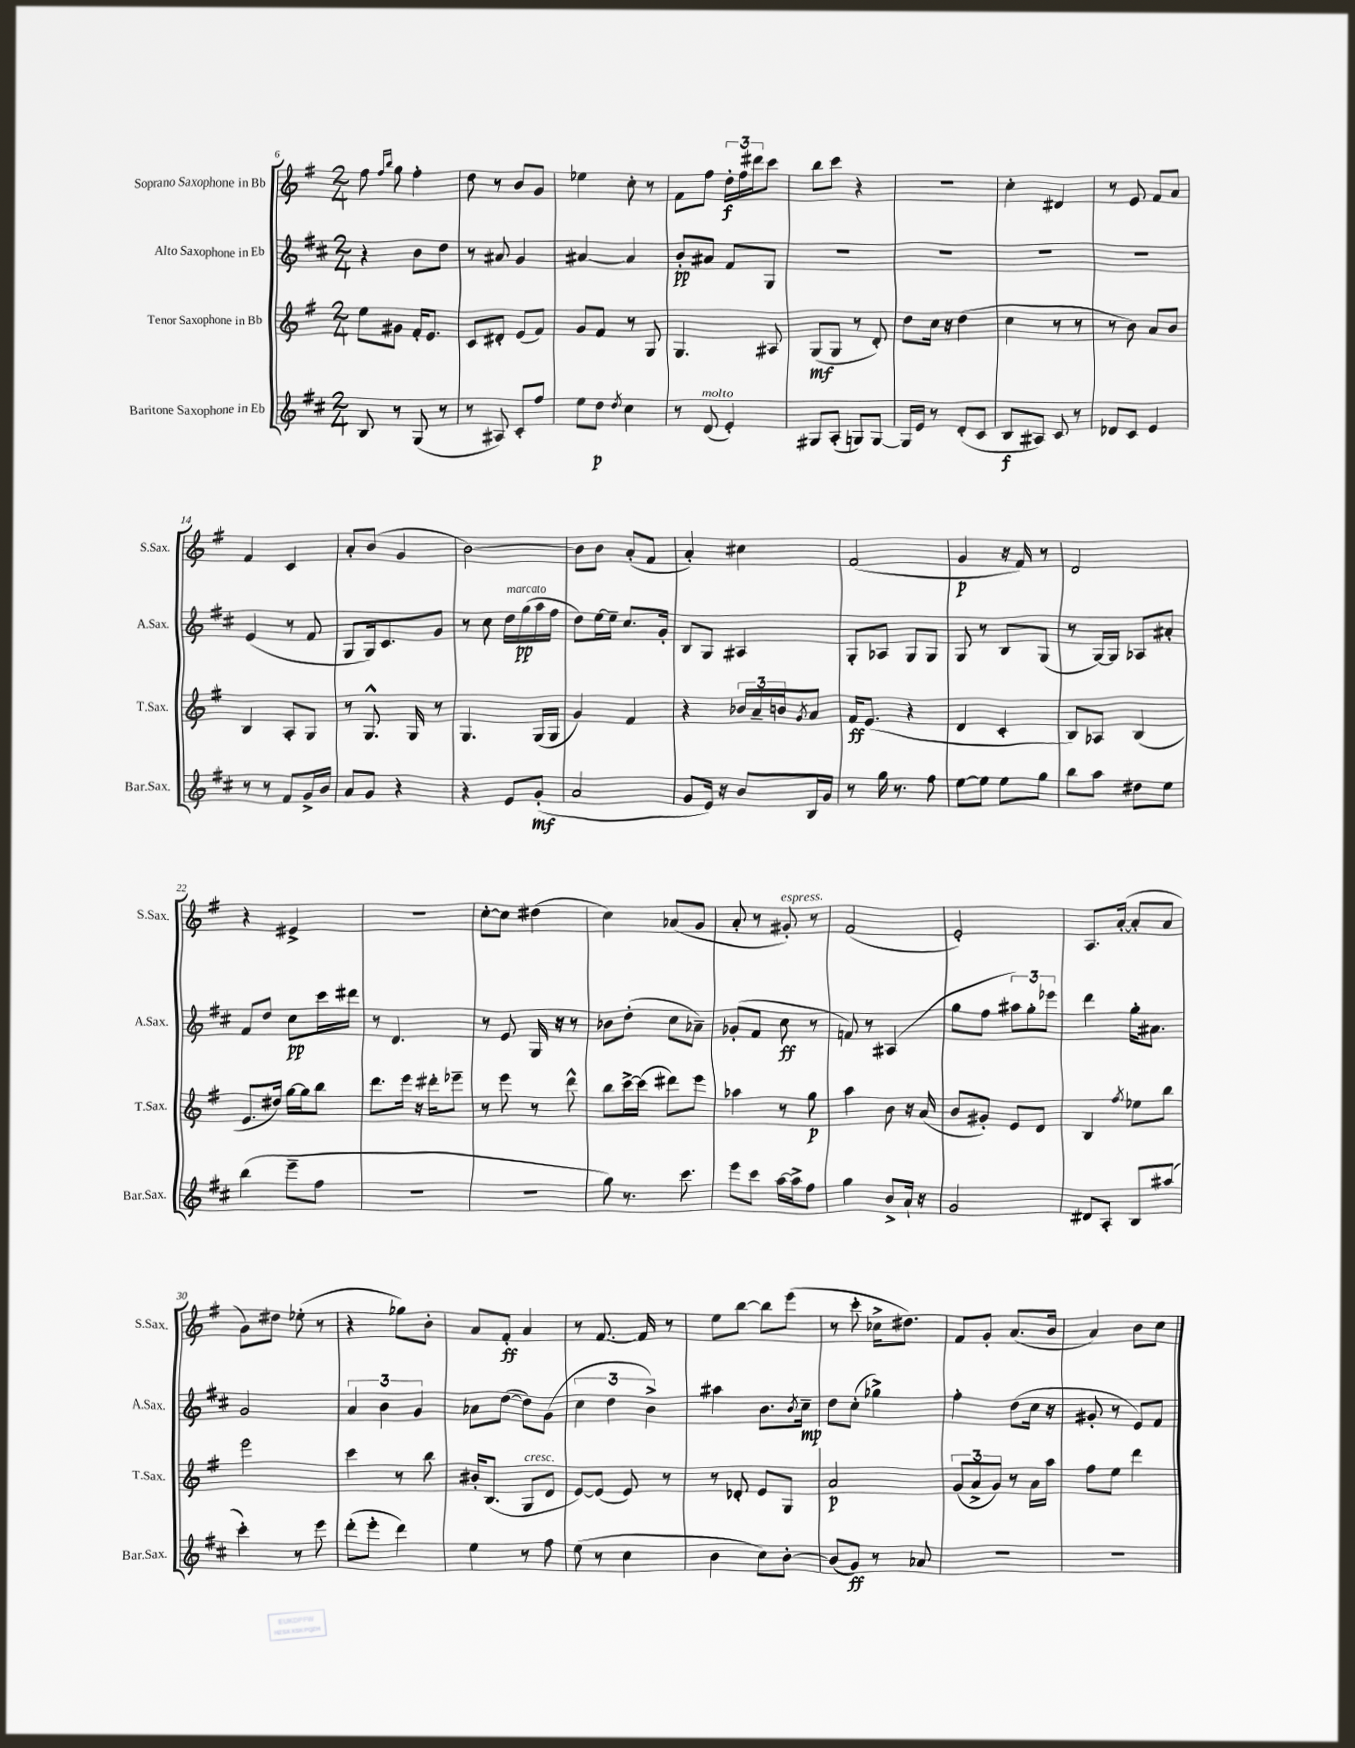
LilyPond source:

<<
\new StaffGroup <<
\new Staff = "s0" \with { instrumentName = "Soprano Saxophone in Bb" shortInstrumentName = "S.Sax." } {
    \clef treble \key g \major \numericTimeSignature \time 2/4
    fis''8 \grace { fis''16 b''16 } g''8 fis''4-. |
    d''8 r8 b'8 g'8 |
    ees''4 c''8-. r8 |
    fis'8 fis''8 \tuplet 3/2 { d''16-.\f fis''16 dis'''16 } c'''8 |
    b''8 c'''8 r4 |
    r2 |
    c''4-. dis'4 |
    r8 e'8 fis'8 a'8 |
    fis'4 c'4 |
    a'8-. b'8( g'4 |
    b'2~) |
    b'8 b'8 a'8-.( fis'8 |
    a'4-.) cis''4 |
    fis'2( |
    g'4\p r16 fis'16) r8 |
    d'2 |
    r4 eis'4-> |
    R2 |
    c''8~-. c''8 dis''4( |
    c''4) aes'8( g'8 |
    a'8-. r8 gis'8-.^\markup { \italic "espress." }) r8 |
    fis'2( |
    e'2-.) |
    a8. a'16~-.( a'8-. a'8 |
    g'8) dis''8 ees''8-.( r8 |
    r4 ges''8) b'8-. |
    a'8 fis'8-.\ff a'4 |
    r8 fis'8.~ fis'16 r8 |
    e''8 b''8~ b''8 e'''8( |
    r8 c'''8-. ces''16-> dis''8.) |
    fis'8 g'8-. a'8.( b'16 |
    a'4) b'8 c''8 \bar "|." |
}
\new Staff = "s1" \with { instrumentName = "Alto Saxophone in Eb" shortInstrumentName = "A.Sax." } {
    \clef treble \key d \major \numericTimeSignature \time 2/4
    r4 b'8 d''8 |
    r8 ais'8 g'4 |
    ais'4~ ais'4 |
    b'8-.\pp ais'8 fis'8 g8 |
    R2 |
    R2 |
    R2 |
    R2 |
    e'4( r8 fis'8 |
    g8 g16) cis'8. g'8 |
    r8 cis''8 d''16^\markup { \italic "marcato" } g''16\pp( a''16 fis''16 |
    d''8) e''16~ e''16-- cis''8. g'16-. |
    b8 g8 ais4 |
    g8-. aes8 g8 g8 |
    g8 r8 b8 g8( |
    r8 g16~) g16 aes8 ais'8-. |
    fis'8 d''8 cis''8\pp cis'''16 dis'''16 |
    r8 d'4. |
    r8 e'8 g16 r16 r8 |
    bes'8 d''8-.( cis''8 aes'8--) |
    ges'8-.( fis'8 cis''8\ff r8 |
    f'8) r8 ais4( |
    g''8 fis''8 \tuplet 3/2 { ais''8) g''8-. ees'''8 } |
    d'''4 g''16-. ais'8. |
    g'2 |
    \tuplet 3/2 { a'4 b'4 g'4 } |
    aes'8 d''8~( d''8) g'8( |
    \tuplet 3/2 { cis''4 d''4 b'4->) } |
    ais''4 b'8. \acciaccatura { b'8 } cis''16--\mp |
    d''8 cis''8-.( ges''4->) |
    fis''4-. d''8( cis''16 r16 |
    gis'8-. r8 e'8) fis'8 \bar "|." |
}
\new Staff = "s2" \with { instrumentName = "Tenor Saxophone in Bb" shortInstrumentName = "T.Sax." } {
    \clef treble \key g \major \numericTimeSignature \time 2/4
    e''8 gis'8 fis'16-. e'8. |
    c'8 dis'8-. e'8( fis'8) |
    g'8 fis'8 r8 g8 |
    g4. ais8 |
    g8\mf( g8 r8 d'8-.) |
    d''8 c''16 r16 d''4( |
    c''4 r8 r8 |
    r8 b'8) a'8 b'8 |
    b4 a8-. g8 |
    r8 g8.-^ g16 r8 |
    g4. g16( g16 |
    g'4) fis'4 |
    r4 \tuplet 3/2 { bes'16 a'16-- b'16 } \acciaccatura { g'8 } a'8 |
    fis'16\ff e'8.( r4 |
    d'4 c'4-. |
    b8) aes8 b4( |
    e'8. dis''16) g''16~ g''16 b''8 |
    d'''8. e'''16 r16 dis'''16-. ees'''8-- |
    r8 e'''8 r8 d'''8-^ |
    b''8 c'''16~-> c'''16( dis'''8) e'''8 |
    aes''4 r8 g''8\p |
    a''4 b'8 r16 a'16( |
    b'8 gis'8-.) e'8 d'8 |
    b4 \acciaccatura { fis''8 } ees''8 b''8 |
    e'''2 |
    c'''4 r8 b''8 |
    bis'16-. b8.( g8^\markup { \italic "cresc." } d'8 |
    e'8~) e'8( e'8) r8 |
    r8 des'8-. e'8 g8 |
    a'2\p |
    \tuplet 3/2 { g'8( a'8-> g'8) } r8 a'16 a''16 |
    fis''8 e''8 d'''4 \bar "|." |
}
\new Staff = "s3" \with { instrumentName = "Baritone Saxophone in Eb" shortInstrumentName = "Bar.Sax." } {
    \clef treble \key d \major \numericTimeSignature \time 2/4
    b8 r8 g8( r8 |
    r8 ais8) cis'8-. fis''8 |
    e''8 d''8\p \acciaccatura { d''8 } cis''4 |
    r8 d'8^\markup { \italic "molto" }( e'4-.) |
    gis8 a8-.( g8) g8~ |
    g16 e'16 r8 d'8-.( cis'8 |
    b8\f ais8) cis'8 r8 |
    des'8 cis'8 e'4 |
    r8 r8 fis'8 g'16-> b'16 |
    a'8 g'8 r4 |
    r4 e'8 g'8-.\mf( |
    a'2 |
    g'8 e'16) r16 b'8 b16 g'16 |
    r8 g''16 r8. fis''8 |
    e''8~ e''8 e''8 g''8 |
    b''8 a''8 dis''8 e''8 |
    b''4( e'''8-- fis''8 |
    r2 |
    r2 |
    g''8) r8. cis'''8. |
    e'''8 cis'''8 a''16~ a''16-> fis''8 |
    g''4 b'8-> a'16-! r16 |
    g'2 |
    dis'8 a8-. b8 ais''8( |
    cis'''4-.) r8 e'''8 |
    d'''8-.( e'''8-. d'''4) |
    e''4 r8 fis''8 |
    e''8( r8 cis''4 |
    b'4 cis''8) b'8~-. |
    b'8( g'8\ff) r8 aes'8 |
    R2 |
    R2 \bar "|." |
}
>>
>>
\layout { \context { \Score currentBarNumber = #6 } }
